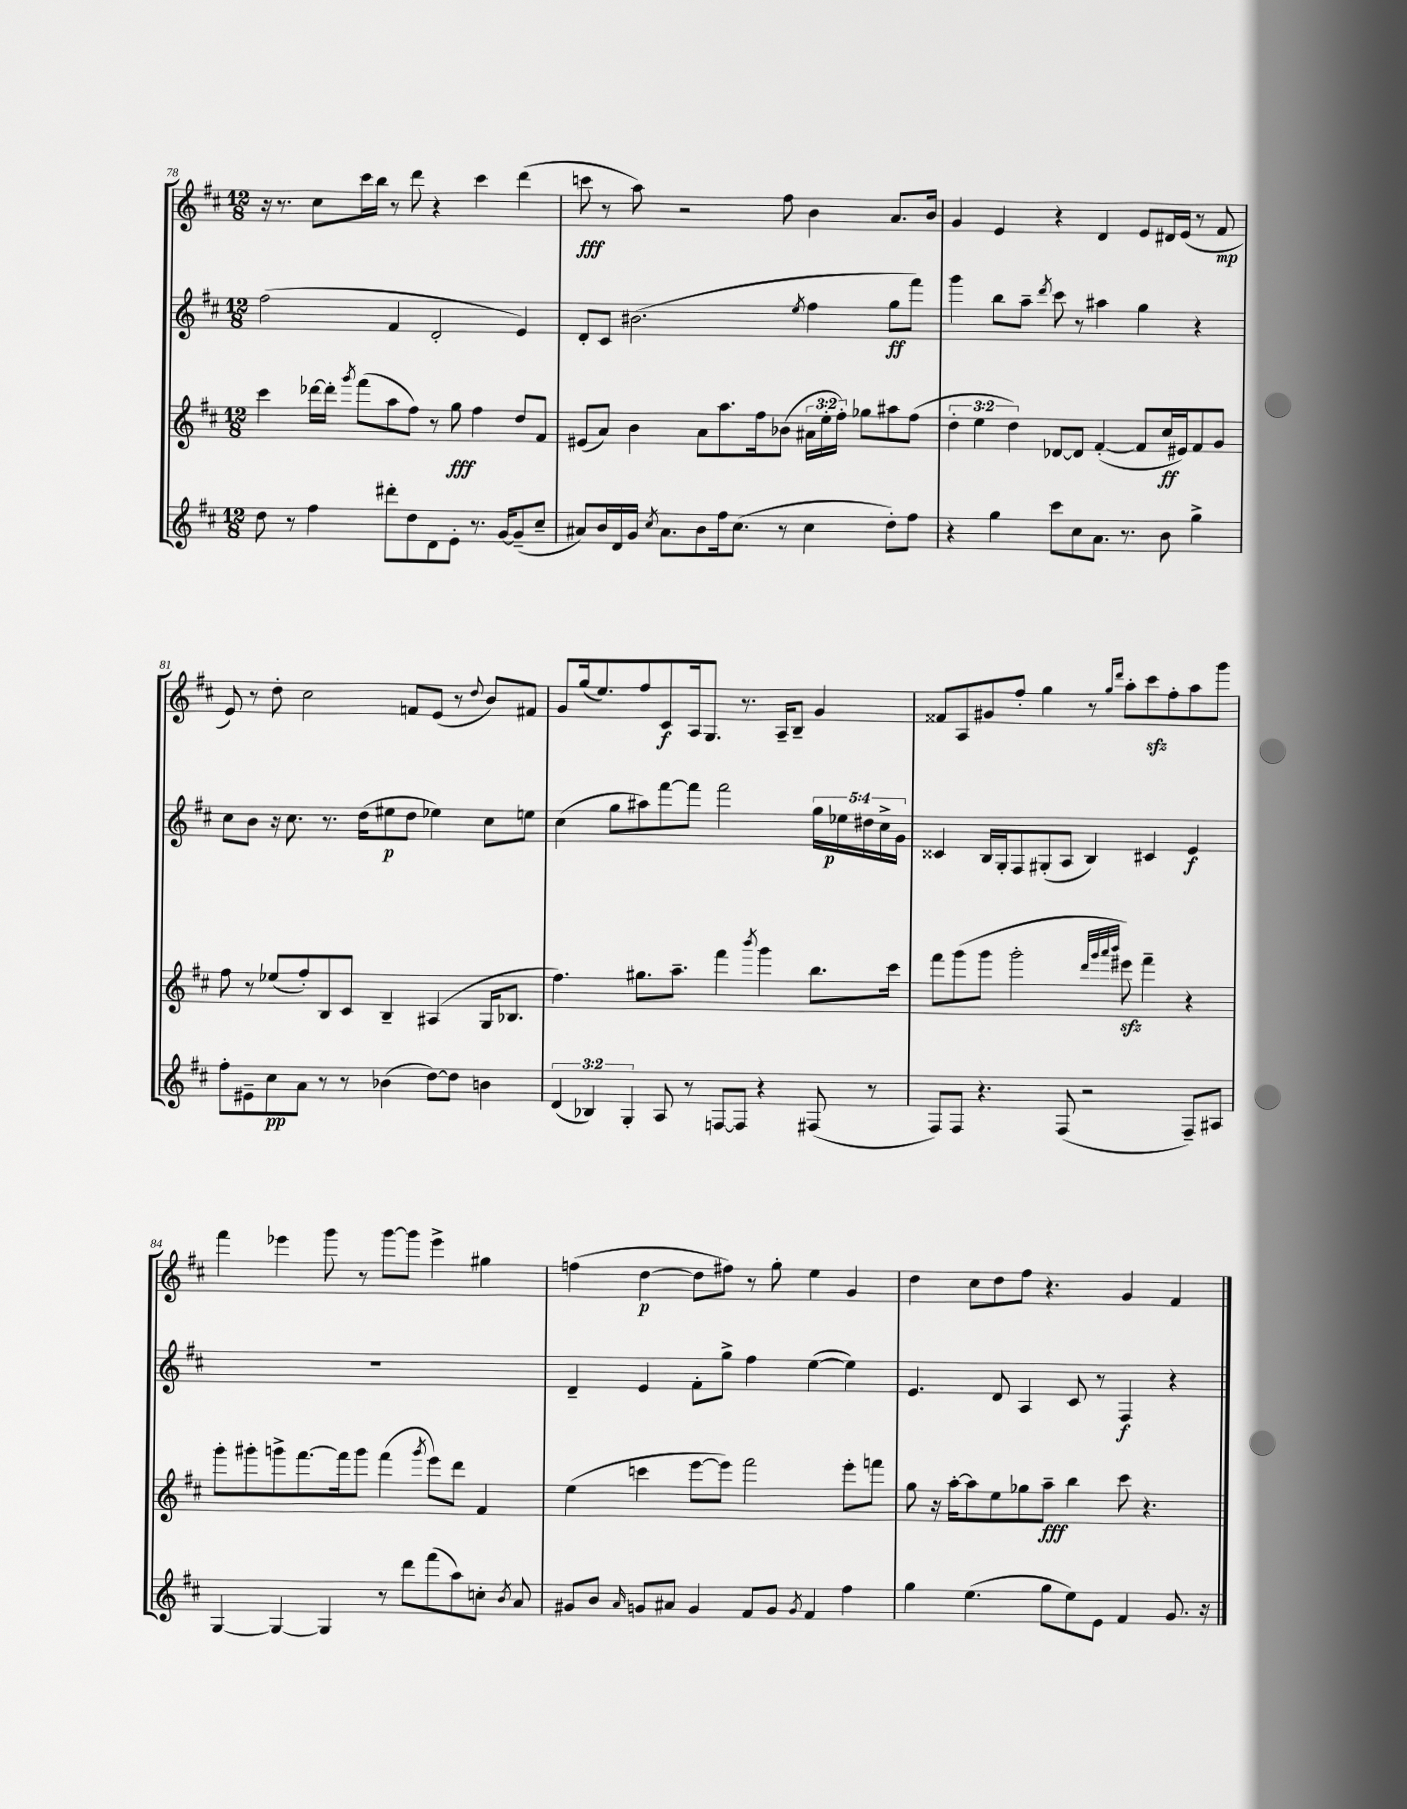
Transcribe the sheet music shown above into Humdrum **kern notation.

**kern	**dynam	**kern	**dynam	**kern	**dynam	**kern	**dynam
*part4	*part4	*part3	*part3	*part2	*part2	*part1	*part1
*staff4	*staff4	*staff3	*staff3	*staff2	*staff2	*staff1	*staff1
*clefG2	*	*clefG2	*	*clefG2	*	*clefG2	*
*k[f#c#]	*	*k[f#c#]	*	*k[f#c#]	*	*k[f#c#]	*
*M12/8	*	*M12/8	*	*M12/8	*	*M12/8	*
=78	=78	=78	=78	=78	=78	=78	=78
8dd\	.	4ccc#\	.	(2ff#\	.	16r	.
.	.	.	.	.	.	8.r	.
8r	.	.	.	.	.	.	.
4ff#\	.	[16ddd-X\LL	.	.	.	8cc#\L	.
.	.	16ddd-'\JJ]	.	.	.	.	.
.	.	8qggg/	.	.	.	.	.
.	.	(8fff#\L	.	.	.	16ccc#\L	.
.	.	.	.	.	.	16bb\JJ	.
8ddd#X'\L	.	8aa\	.	4f#/	.	8r	.
8dd\	.	8ff#\J)	.	.	.	8ddd\	.
8d\	.	8r	.	2d'/	.	4r	.
8e'\J	.	8gg\	fff	.	.	.	.
8.r	.	4ff#\	.	.	.	4ccc#\	.
[16g/KL	.	.	.	.	.	.	.
(8g~/]	.	8dd/L	.	4e/)	.	(4ddd\	.
8cc#~/J	.	8f#/J	.	.	.	.	.
=79	=79	=79	=79	=79	=79	=79	=79
8a#X/L)	.	(8e#X/L	.	8d'/L	.	8cccn\	fff
16b/L	.	8a/J)	.	8c#/J	.	8r	.
16d/	.	.	.	.	.	.	.
16g/JJ	.	4b\	.	(2.b#X\	.	8aa\)	.
8qcc#/	.	.	.	.	.	.	.
8.a#\L	.	.	.	.	.	.	.
.	.	.	.	.	.	2r	.
8b\	.	8a\L	.	.	.	.	.
16ff#\k	.	8.aa\	.	.	.	.	.
(8.cc#\J	.	.	.	.	.	.	.
.	.	16ff#\k	.	.	.	.	.
8r	.	(8b-X\J	.	.	.	8ff#\	.
.	.	.	.	8qee/	.	.	.
4cc#\	.	24a#X\LL	.	4ff#\	.	4b\	.
.	.	24ee'\	.	.	.	.	.
.	.	24ff#'\JJ)	.	.	.	.	.
.	.	8gg-X\L	.	.	.	.	.
8dd'\L)	.	8aa#X\	.	8gg\L	ff	8.a/L	.
8ff#\J	.	(8ff#\J	.	8fff#\J)	.	.	.
.	.	.	.	.	.	16b/Jk	.
=80	=80	=80	=80	=80	=80	=80	=80
4r	.	6dd'\	.	4ggg\	.	4g/	.
.	.	6ee\	.	.	.	.	.
4gg\	.	.	.	8bb\L	.	4e/	.
.	.	6dd\)	.	.	.	.	.
.	.	.	.	8aa~\J	.	.	.
.	.	.	.	8qddd/	.	.	.
8ccc#\L	.	[8d-X/L	.	8ccc#\	.	4r	.
8cc#\	.	8d-/J]	.	8r	.	.	.
8.a\J	.	([4f#'/	.	4aa#X\	.	4d/	.
8.r	.	.	.	.	.	.	.
.	.	8f#/L]	.	4gg\	.	8e/L	.
8b\	.	16cc#/L	ff	.	.	16d#X/L	.
.	.	16e#X/J)	.	.	.	(16e/JJ	.
4gg^\	.	8f#/	.	4r	.	8r	.
.	.	8g/J	.	.	.	8f#/	mp
!!LO:LB:g=z
=81	=81	=81	=81	=81	=81	=81	=81
8ff#'\L	.	8ff#\	.	8cc#\L	.	8e/)	.
8e#X~\	.	8r	.	8b\J	.	8r	.
8cc#\	pp	(8ee-X/L	.	16r	.	8dd'\	.
.	.	.	.	8.cc#\	.	.	.
8a\J	.	8ff#'/)	.	.	.	2cc#\	.
8r	.	8B/	.	8.r	.	.	.
8r	.	8c#/J	.	.	.	.	.
.	.	.	.	(16dd\KL	.	.	.
(4b-X\	.	4B~/	.	8ee#X\	p	.	.
.	.	.	.	8dd\J	.	8fn/L	.
[8dd\L)	.	(4A#X/	.	4ee-X\)	.	(8e/J	.
8dd\J]	.	.	.	.	.	8r	.
.	.	.	.	.	.	8qqdd/	.
4bn\	.	16G/KL	.	8cc#\L	.	8b/L)	.
.	.	8.B-X/J	.	.	.	.	.
.	.	.	.	8een\J	.	8f#X/J	.
=82	=82	=82	=82	=82	=82	=82	=82
(6d/	.	4.ff#\)	.	(4cc#\	.	8g/L	.
.	.	.	.	.	.	(16gg/k	.
6B-X/)	.	.	.	.	.	.	.
.	.	.	.	.	.	8.ee/)	.
.	.	.	.	8gg\L	.	.	.
6G'/	.	.	.	.	.	.	.
.	.	8.gg#X\L	.	8aa#X\)	.	8ff#/	.
8A/	.	.	.	[8fff#\	.	8c#/	f
.	.	8.aa~\J	.	.	.	.	.
8r	.	.	.	8fff#\J]	.	16A/k	.
.	.	.	.	.	.	8.G/J	.
[8Fn/L	.	4fff#\	.	2fff#\	.	.	.
8F/J]	.	.	.	.	.	8.r	.
.	.	8qbbb/	.	.	.	.	.
4r	.	4ggg\	.	.	.	.	.
.	.	.	.	.	.	16A~/KL	.
.	.	.	.	.	.	8B~/J	.
(8F#X/	.	8.bb\L	.	20gg\LL	.	4g/	.
.	.	.	.	20ee-X\	p	.	.
.	.	.	.	20dd#X\	.	.	.
8r	.	.	.	.	.	.	.
.	.	.	.	20cc#^\	.	.	.
.	.	16ccc#\Jk	.	.	.	.	.
.	.	.	.	20g\JJ	.	.	.
=83	=83	=83	=83	=83	=83	=83	=83
8F#/L)	.	8fff#\L	.	4c##X/	.	8f##X/L	.
8F#/J	.	(8ggg\	.	.	.	8A/	.
4.r	.	8ggg\J	.	16B/LL	.	8g#X/	.
.	.	.	.	16G'/J	.	.	.
.	.	2ggg'\	.	8F#/	.	8ff#'/J	.
.	.	.	.	(8G#X'/	.	4gg\	.
(8F#/	.	.	.	8A/J	.	.	.
2r	.	.	.	4B/)	.	8r	.
.	.	32qqddd/LLL	.	.	.	.	.
.	.	32qqggg/	.	.	.	.	.
.	.	32qqaaa/	.	.	.	16qqgg/LL	.
.	.	32qqbbb/JJJ	.	.	.	16qqddd/JJ	.
.	.	8eee#Xzz\)	.	.	.	8aa'\L	.
.	.	4fff#~\	.	4c#X/	.	8ccc#zz\	.
.	.	.	.	.	.	8ff#'\	.
8F#~/L)	.	4r	.	4e/	f	8aa\	.
8A#X/J	.	.	.	.	.	8ggg\J	.
!!LO:LB:g=z
=84	=84	=84	=84	=84	=84	=84	=84
[4G/	.	8ggg'\L	.	1.r	.	4fff#\	.
.	.	8ggg#X'\	.	.	.	.	.
4G/_	.	8gggn^\	.	.	.	4eee-X\	.
.	.	[8.fff#\	.	.	.	.	.
4G/]	.	.	.	.	.	8ggg\	.
.	.	16fff#\k]	.	.	.	.	.
.	.	8ggg\J	.	.	.	8r	.
8r	.	(4fff#\	.	.	.	[8ggg\L	.
8ddd\L	.	.	.	.	.	8ggg\J]	.
.	.	8qggg/	.	.	.	.	.
(8fff#\	.	8eee\L)	.	.	.	4eee-^\	.
8aa\)	.	8ddd\J	.	.	.	.	.
8ccn'\J	.	4f#/	.	.	.	4gg#X\	.
8qb/	.	.	.	.	.	.	.
8a/	.	.	.	.	.	.	.
=85	=85	=85	=85	=85	=85	=85	=85
8g#X/L	.	(4ee\	.	4d~/	.	(4ffn\	.
8b/J	.	.	.	.	.	.	.
16qqa/	.	.	.	.	.	.	.
8gn/L	.	4cccn\	.	4e/	.	[4dd\	p
8a#X/J	.	.	.	.	.	.	.
4g/	.	[8eee\L	.	8f#'\L	.	8dd\L]	.
.	.	8eee\J])	.	8gg^\J	.	8ff#X\J)	.
8f#/L	.	2fff#\	.	4ff#\	.	8r	.
8g/J	.	.	.	.	.	8gg'\	.
8qg/	.	.	.	.	.	.	.
4f#/	.	.	.	([4ee\	.	4ee\	.
4ff#\	.	8eee'\L	.	4ee\])	.	4g/	.
.	.	8fffn\J	.	.	.	.	.
=86	=86	=86	=86	=86	=86	=86	=86
4gg\	.	8gg\	.	4.e/	.	4dd\	.
.	.	16r	.	.	.	.	.
.	.	[16aa'\KL	.	.	.	.	.
(4.ee\	.	8aa\]	.	.	.	8cc#\L	.
.	.	8ee\	.	8d/	.	8dd\	.
.	.	8gg-X\	.	4A/	.	8ff#\J	.
8gg\L	.	8aa~\J	fff	.	.	4.r	.
8ee\)	.	4bb\	.	8c#/	.	.	.
8e\J	.	.	.	8r	.	.	.
4f#/	.	8ccc#\	.	4F#/	f	4g/	.
.	.	4.r	.	.	.	.	.
8.g/	.	.	.	4r	.	4f#/	.
16r	.	.	.	.	.	.	.
==	==	==	==	==	==	==	==
*-	*-	*-	*-	*-	*-	*-	*-
